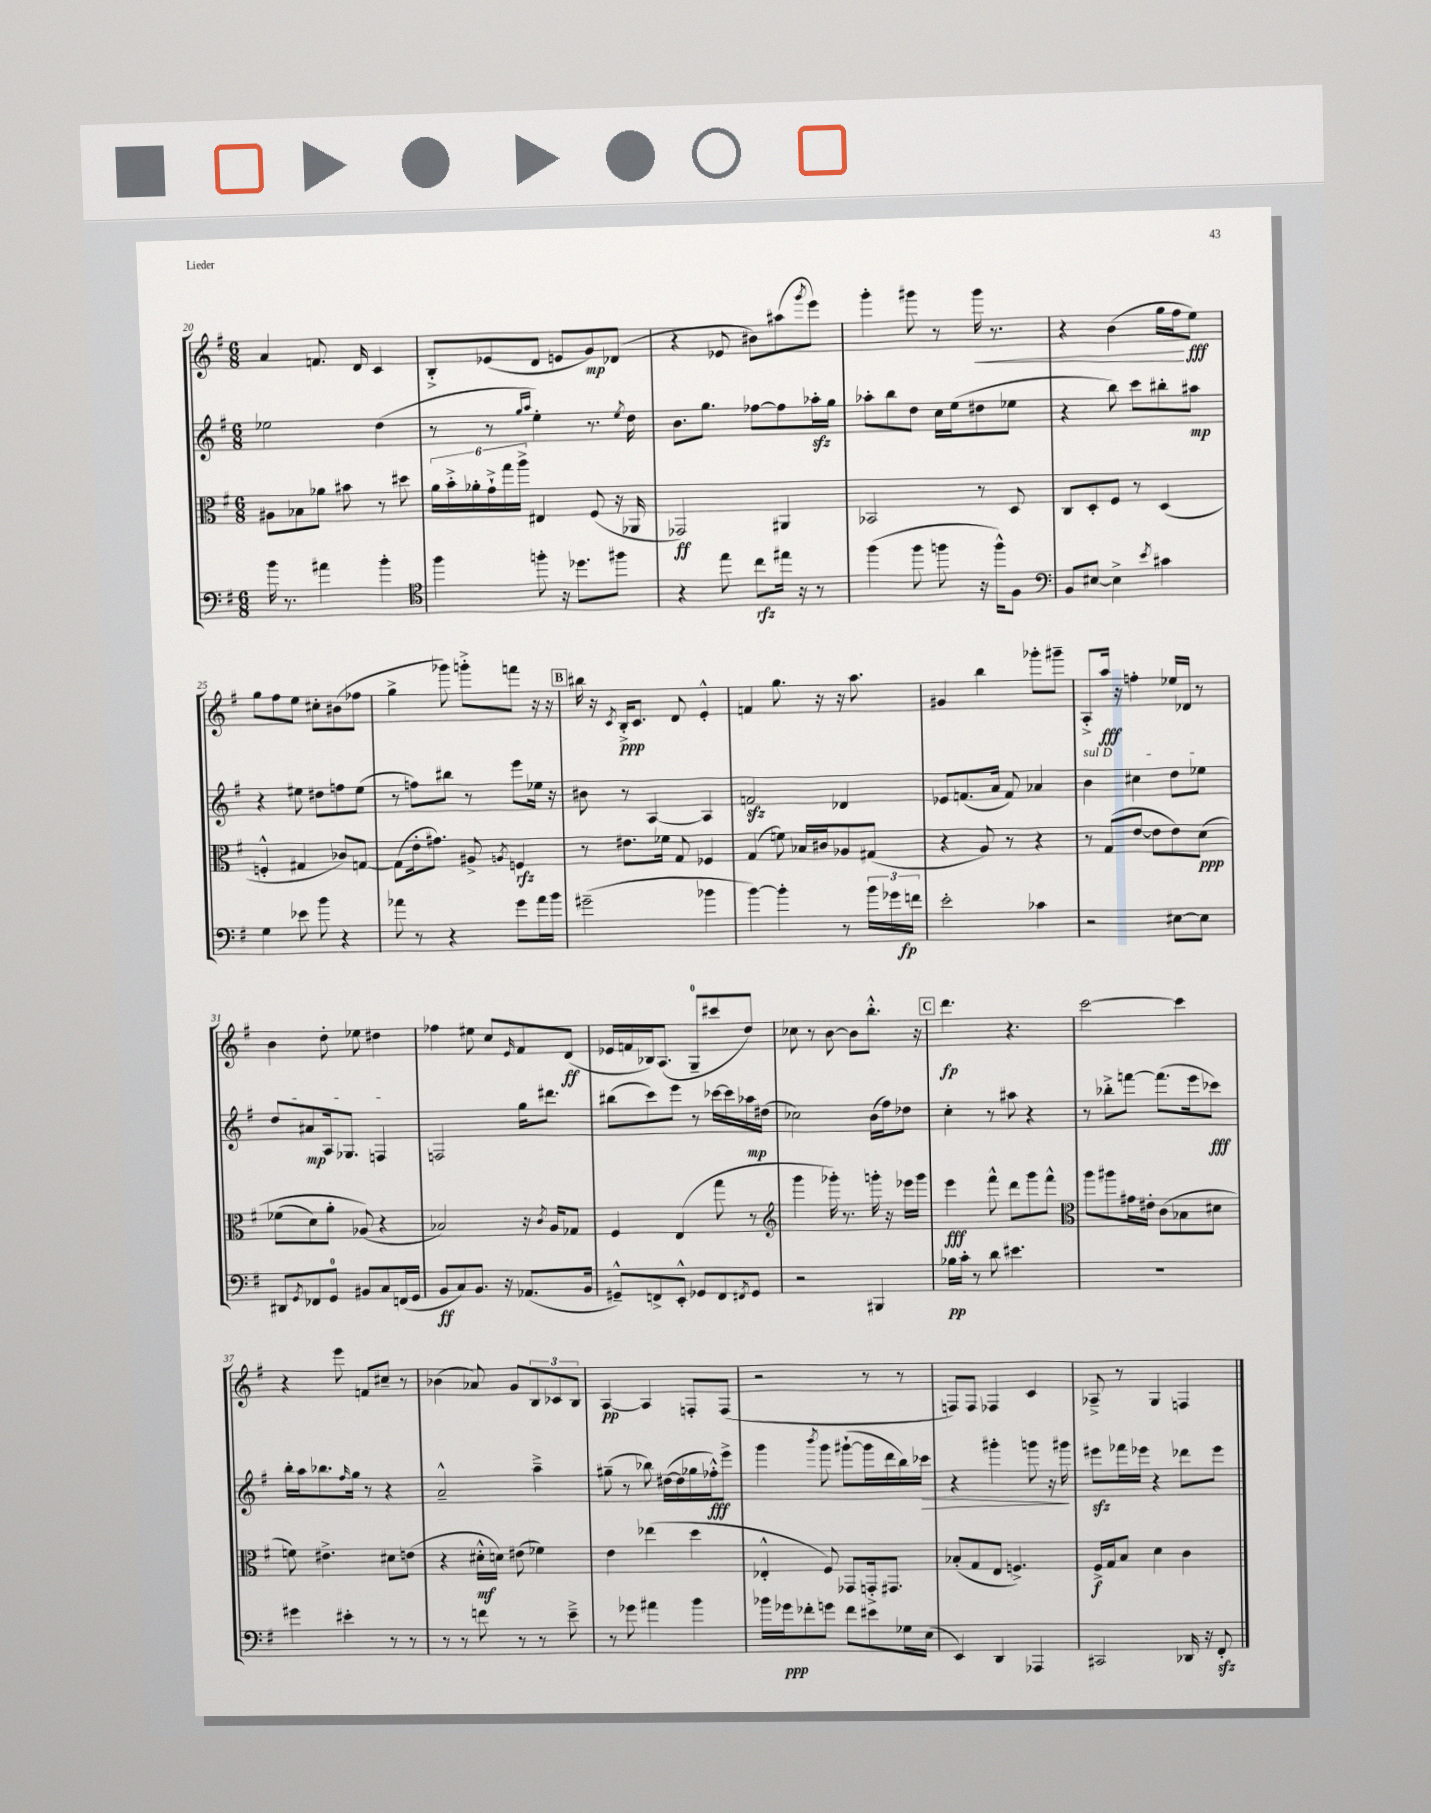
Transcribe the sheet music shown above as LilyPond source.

<<
\new StaffGroup <<
\new Staff = "s0" {
    \clef treble \key g \major \numericTimeSignature \time 6/8
    a'4 f'8. d'16 c'4 |
    b8-.-> ees'8( d'8 e'8 g'8\mp) des'8( |
    r4 ees'8 bis'8) ais''8( \acciaccatura { g'''8 } e'''8) |
    g'''4-. gis'''8 r8 gis'''16\< r8. |
    r4 b'4( g''16 fis''16\! e''8\fff) |
    g''8 fis''8 e''8 cis''8-. bis'8( fes''8 |
    g''4-> ges'''8) g'''8-.-> f'''8 r16 r16 |
    \mark \markup { \box "B" } bis''16 r16 \acciaccatura { c'8 } b16-.->\ppp c'8. d'8 e'4-.-^ |
    f'4 g''8. r16 r16 a''8. |
    gis'4 b''4 ges'''8-. gis'''8-- |
    a8-.-> a''16\fff r16 f''4-. ees''16 des'16 r8 |
    b'4 d''8-. ees''8 dis''4 |
    fes''4 eis''8 c''8 \grace { e'16 } fis'8 d'8\ff( |
    ees'16 f'16 bes16) a8.( g8-0-- cis'''8 d''8) |
    ces''8 r8 b'8~ b'8 b''8.-.-^ r16 |
    \mark \markup { \box "C" } d'''4.\fp r4. |
    c'''2~ c'''4 |
    r4 e'''8 f'8 cis''8-- r8 |
    bes'4( aes'8) g'8 \tuplet 3/2 { b8 ces'8 b8 } |
    a4~\pp a4 f8-. f8( |
    r2 r8 r8 |
    f8) f8 fes4 c'4 |
    aes8---> r8 g4 f4 \bar "|." |
}
\new Staff = "s1" {
    \clef treble \key g \major \numericTimeSignature \time 6/8
    ees''2 d''4( |
    r8 r8 \grace { g''16 a''16 } e''4-.) r8. \acciaccatura { e''8 } d''16 |
    b'8. g''8. fes''8~ fes''8 aes''16-.\sfz g''16 |
    aes''8-. b''8 d''8 c''16 e''16( dis''8 ees''8 |
    r4 b''8) c'''8 bis''8-. ais''8\mp |
    r4 eis''8 dis''8 f''8 eis''8( |
    r8 f''8) bis''8 r8 e'''8 ees''16 r16 |
    \mark \markup { \box "B" } bis'8 r8 a4~ a4 |
    f'2\sfz des'4 |
    ees'8 f'8.( a'16 f'8) aes'4 |
    \once \override TextSpanner.bound-details.left.text = \markup { \italic "sul D" } b'4\startTextSpan cis''4 d''8 ees''8 |
    d''8 ais'8\mp a16 ges8. f4\stopTextSpan |
    f2 g''16 dis'''8. |
    bis''8( c'''8) e'''8 r8 ces'''16~ ces'''16 aes''16\mp dis''16( |
    ces''2) b'16( fis''16) des''8 |
    \mark \markup { \box "C" } c''4-. r8 ais''8 r4 |
    r8 bes''8-.-> f'''8~ f'''8.( e'''16 ces'''8\fff) |
    b''16-. a''16 bes''8. \grace { fis''16 } g''16 r8 r4 |
    a'2---^ a''4---> |
    gis''8--( r8 bes''8) dis''16~( dis''16 ges''16 fes''16-.-^\fff) e'''8-> |
    g'''4 \acciaccatura { b'''8 } g'''8 gis'''8~-!( gis'''16 d'''16 b''16) ces'''16\> |
    r4 gis'''4-. g'''8 r16 gis'''16\! |
    eis'''8\sfz fes'''16 ees'''16 r4 des'''8 ees'''8 \bar "|." |
}
\new Staff = "s2" {
    \clef alto \key g \major \numericTimeSignature \time 6/8
    ais8 bes8 aes'8 bis'8 r8 dis''8 |
    \tuplet 6/4 { a'16 b'16-.-> aes'16-. g'16-!-> g''16 a''16-> } eis4 fis8( r16 aes,16 |
    ges,2\ff) ais,4 |
    bes,2 r8 d8 |
    c8 d8-. fis8 r8 d4( |
    f4-.-^ gis4 ces'8) g8~ |
    g8( e'16-. gis'8.) ais8-> \acciaccatura { a8 } f4\rfz |
    \mark \markup { \box "B" } r8 eis'8. fes'16 g8 fes4 |
    g4( f'8) bes16 cis'16 aes8 gis8( |
    r4 a8) r8 r4 |
    r8 g8( e'8~ e'8 e'8) d'8\ppp\( |
    fes'8( d'8) a'8-. aes8(\) r4 |
    bes2) r16 \acciaccatura { c'8 } a16 ges8 |
    fis4 e4( g''8 r8 |
    \clef treble g'''4 ges'''16-.) r8. g'''16-. r16 ees'''16 g'''16 |
    \mark \markup { \box "C" } e'''4\fff fis'''8-^ d'''8 g'''8 fis'''8-^ |
    \clef alto a''8 ais''8 gis'16 eis'16-. c'8( bes8 dis'8 |
    f'8) eis'4.-> dis'8 e'8( |
    r4 dis'16-.-^\mf d'16) eis'8( fes'4) |
    e'4 ees''4( d''4 |
    ees4-.-^ fis8) ges,8 g,16-.-> gis,8. |
    bes8-.( g8 e8 f4.->) |
    fis16->\f g16 b8 d'4 c'4 \bar "|." |
}
\new Staff = "s3" {
    \clef bass \key g \major \numericTimeSignature \time 6/8
    b'16 r8. ais'4 b'4-. |
    \clef tenor fis''4 f''8-. r16 des''8. fis''8 |
    r4 e''8 c''8\rfz eis''16 r16 r8 |
    fis''4( fis''8 f''8 r16 f''16-^) fis8 |
    \clef bass b,8 eis8~ eis4-> \acciaccatura { e'8 } cis'4 |
    g4 ees'8 b'8 r4 |
    aes'8 r8 r4 g'8 aes'16 b'16 |
    \mark \markup { \box "B" } gis'2--( bes'4 |
    b'4~) b'4-. r8 \tuplet 3/2 { b'16 ges'16 f'16\fp } |
    e'2-. ces'4 |
    r2 eis8~ eis8 |
    dis,8 \acciaccatura { g,8 } fes,8 g,8-0 bis,8 c8 f,16( g,16 |
    b,8\ff c8) b,8. r16 aes,8.( b,16 |
    gis,8---^) f,8-> e,8-.-^ ges,8 f,8 \acciaccatura { fis,8 } ges,8 |
    r2 bis,,4 |
    \mark \markup { \box "C" } bes16\pp c'16-. r8 d'8 eis'4. |
    R2. |
    gis'4 eis'4-. r8 r8 |
    r8 r8 f'8 r8 r8 e'8---> |
    r8 ges'8 ais'4 b'4 |
    bes'16 ges'16\ppp fes'8-. g'8 fes'8 eis'8 ges16 e16( |
    e,4) d,4 aes,,4 |
    cis,2 des,16 r16 fis,8-.\sfz \bar "|." |
}
>>
>>
\layout { \context { \Score currentBarNumber = #20 } }
